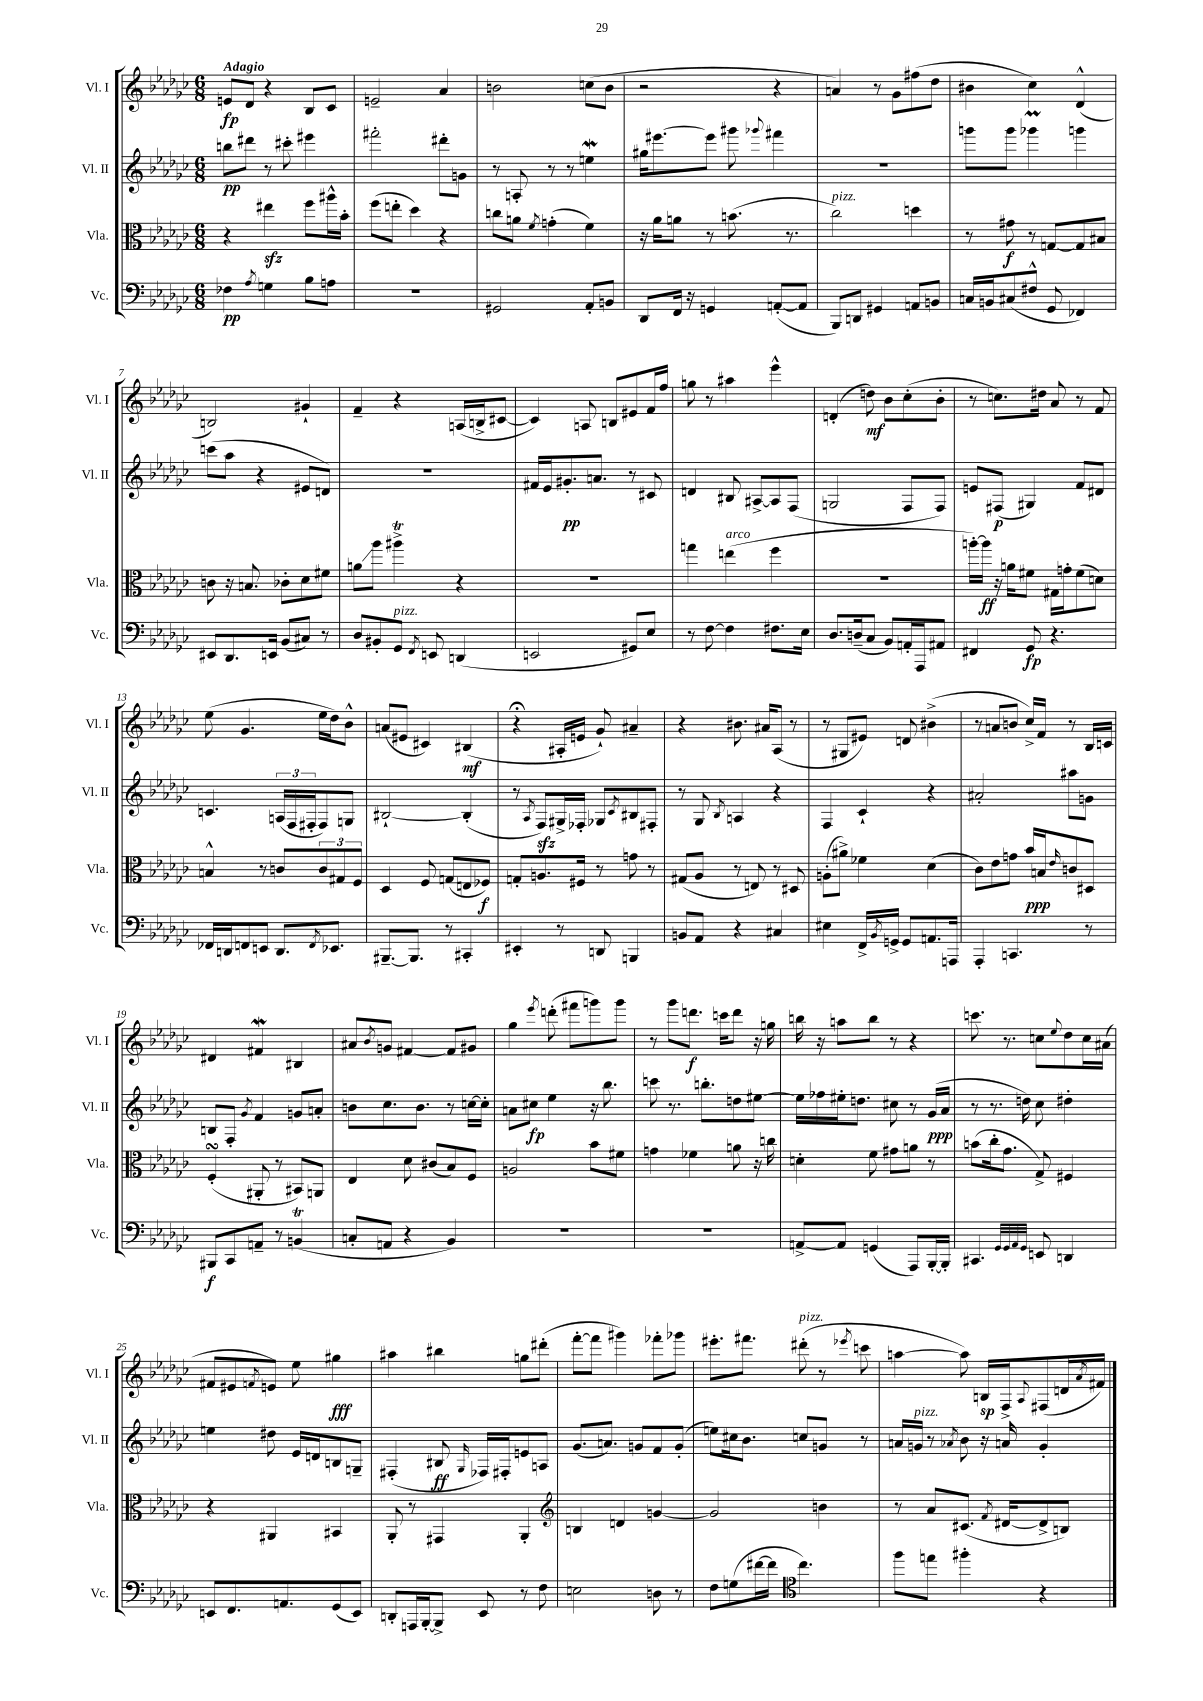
<<
\new StaffGroup <<
\new Staff = "s0" \with { instrumentName = "Vl. I" shortInstrumentName = "Vl. I" } {
    \clef treble \key ges \major \numericTimeSignature \time 6/8 \tempo "Adagio"
    e'8\fp des'8 r4 bes8 ces'8 |
    e'2-- aes'4 |
    b'2 c''8( b'8 |
    r2 r4 |
    a'4) r8 ges'8 fis''8( des''8 |
    bis'4 ces''4) des'4-^( |
    b2) gis'4-! |
    f'4-- r4 a16( b16-> cis'8~ |
    cis'4) a8 b8 eis'8 f'16 f''16 |
    g''8 r8 ais''4 ees'''4-^ |
    d'4-.( d''8\mf) bes'8 ces''8-.( bes'8-. |
    r8 c''8.) dis''16 aes'8 r8 f'8 |
    ees''8( ges'4. ees''16 des''16) bes'8-^ |
    a'8( eis'8 cis'4) bis4\mf( |
    r4\fermata ais16-. e'16 ges'8-!) ais'4-- |
    r4 bis'8. ais'16 aes8( r8 |
    r8 gis8 eis'8) d'8 bis'4->( |
    r8 a'8 b'8 ces''16->) f'16 r8 bes16 c'16 |
    dis'4 fis'4\mordent bis4 |
    ais'8 \acciaccatura { bes'8 } g'8 fis'4~ fis'8 gis'8 |
    ges''4 \acciaccatura { ees'''8 } d'''8-.( fis'''8 g'''8) g'''8 |
    r8 ges'''8 d'''8.\f c'''16 d'''8 r16 g''16 |
    b''16 r16 a''8 b''8 r8 r4 |
    c'''8. r8. c''8 \appoggiatura { ees''8 } des''8 c''16 ais'16( |
    fis'8 eis'8 \acciaccatura { f'8 } e'8) ees''8 gis''4\fff |
    ais''4 bis''4 g''8 dis'''8-.( |
    f'''8~-. f'''8 gis'''4) fes'''8-. ges'''8 |
    eis'''8.-. fis'''8. dis'''8-.^\markup { \italic "pizz." }( r8 \acciaccatura { ees'''8 } c'''8 |
    a''4~ a''8) b16\sp f16-> \appoggiatura { aes8 } fis8( d'16 \acciaccatura { aes'8 } fis'16) \bar "|." |
}
\new Staff = "s1" \with { instrumentName = "Vl. II" shortInstrumentName = "Vl. II" } {
    \clef treble \key ges \major \numericTimeSignature \time 6/8
    b''8\pp dis'''8 r8 cis'''8-. eis'''4 |
    fis'''2-. dis'''8-. g'8 |
    r8 a8-. r8 r8 e''4\mordent |
    gis''16 eis'''8.~ eis'''8 gis'''8 \appoggiatura { ges'''8 } fis'''4 |
    r2. |
    g'''8 g'''8 ges'''4\prall g'''4 |
    c'''8( aes''8 r4 eis'8 d'8) |
    R2. |
    fis'16 ees'16 gis'8.-.\pp a'8. r8 cis'8 |
    d'4 bis8 ais8~-> ais8 f8( |
    g2 f8 f8) |
    e'8 fis8\p( gis4) f'8 dis'8 |
    c'4. \tuplet 3/2 { a16( f16 fis16-. } fis8) g8 |
    bis2~-! bis4-.( |
    r8 \acciaccatura { aes8 } f8\sfz) gis16-> fes16-. ges8 \acciaccatura { ces'8 } bis8 fis8-. |
    r8 ges8 \acciaccatura { bes8 } a4 r4 |
    f4 ces'4-! r4 |
    ais'2-. ais''8 g'8 |
    b8 f8-. \acciaccatura { ges'8 } f'4 g'8 a'8-. |
    b'8 ces''8. b'8. r8 c''16~ c''16-. |
    a'8 cis''8\fp ees''4 r16 bes''8. |
    c'''8 r8. b''8.-. d''8 eis''8~ |
    eis''16 fes''16 eis''16-. d''8. cis''8 r8 ges'16\ppp( aes'16 |
    r8 r8. d''16) ces''8 dis''4-. |
    e''4 dis''8 ees'16 d'16 b8 g8-- |
    fis4-.( bis8\ff \grace { ges16 } fes16) fis16-. e'8 a8 |
    ges'8.( a'8.) g'8 f'8 g'8-.( |
    e''8) cis''16 bes'8. c''8 g'8 r8 |
    a'16 g'16^\markup { \italic "pizz." } r8 \acciaccatura { aes'8 } bes'8 r16 a'16 g'4-. \bar "|." |
}
\new Staff = "s2" \with { instrumentName = "Vla." shortInstrumentName = "Vla." } {
    \clef alto \key ges \major \numericTimeSignature \time 6/8
    r4 eis''4\sfz f''8 ais''16-^ bes'16-. |
    f''8( e''8-. des''4) r4 |
    c''8 a'8 \acciaccatura { f'8 } g'4-.( f'4) |
    r16 aes'16 a'8 r8 b'8.( r8. |
    ces''2^\markup { \italic "pizz." }) d''4 |
    r8 gis'8\f r8 g8~ g8 bis8 |
    c'8 r16 b8. ces'8-. des'8 fis'8 |
    a'8\glissando aes''8 ais''4->\trill r4 |
    R2. |
    g''4 e''4^\markup { \italic "arco" }( f''4 |
    R2. |
    a''16~-.) a''16\ff r16 a'16 fis'8 gis16 g'16-. fis'8( d'8) |
    b4-^ r8 c'8 \tuplet 3/2 { c'8 gis8 f8 } |
    des4 f8 g8( e8 fes8\f) |
    g8-. a8. fis16 r8 g'8 r8 |
    gis8( aes8 r8 e8) r8 dis8 |
    a8-.( ais'8->) fes'4 des'4( |
    ces'8) ees'8 g'8 bes'16\ppp b16 \grace { ees'16 } c'8 dis8 |
    f4-.\turn( ais,8-. r8 bis,8) a,8 |
    ees4 des'8 cis'8( bes8) f8 |
    a2 bes'8 fis'8 |
    g'4 fes'4 a'8 r16 c''16 |
    d'4-. f'8 gis'8 a'8 r8 |
    b'8( ces''16-. ges'8. ges8->) fis4 |
    r4 ais,4 bis,4 |
    aes,8-. r8 gis,4 aes,4-. |
    \clef treble b4 d'4 g'4~ |
    g'2 b'4 |
    r8 aes'8 cis'8.( \acciaccatura { f'8 } dis'16~ dis'8-> b8) \bar "|." |
}
\new Staff = "s3" \with { instrumentName = "Vc." shortInstrumentName = "Vc." } {
    \clef bass \key ges \major \numericTimeSignature \time 6/8
    fes4\pp \acciaccatura { aes8 } g4 bes8 a8 |
    R2. |
    gis,2 aes,8-. b,8 |
    des,8 f,16 r16 g,4 a,8~-.( a,8 |
    bes,,8) d,8 gis,4 a,8 b,8 |
    c16 b,16 cis8( fis8-^ ges,8 fes,4) |
    eis,8 des,8. e,16 bes,8( cis8) r8 |
    des8 bis,8-. ges,8^\markup { \italic "pizz." } \acciaccatura { f,8 } e,8 d,4( |
    e,2 gis,8) ees8 |
    r8 f8~ f4 fis8. ees16 |
    des8. d16--( ces8 bes,8) a,16-. aes,,16 ais,8 |
    fis,4 ges,8\fp r4. |
    fes,16 d,16 f,8 e,8 d,8. \acciaccatura { f,8 } ees,8. |
    bis,,8.~-- bis,,8. r8 cis,4-. |
    eis,4-. r8 d,8 b,,4 |
    b,8 aes,8 r4 cis4 |
    eis4 f,16-> \acciaccatura { bes,8 } g,16-> g,8 a,8. a,,16 |
    aes,,4-. c,4. r8 |
    bis,,8\f ces,8 a,8-- r8 b,4\trill( |
    c8-. a,8 r4 bes,4) |
    R2. |
    R2. |
    a,8~-> a,8 g,4( aes,,8) bes,,16~-. bes,,16-. |
    cis,4. \grace { ges,32 ges,32 aes,32 ges,32 } e,8 d,4 |
    e,8 f,8. a,8. ges,8( e,8) |
    d,8-. a,,16 bes,,16~-. bes,,8-> ees,8 r8 f8 |
    e2 d8 r8 |
    f8 g8( fis'16~ fis'16 \clef tenor ces''4.) |
    f''8 e''8 fis''4-. r4 \bar "|." |
}
>>
>>
